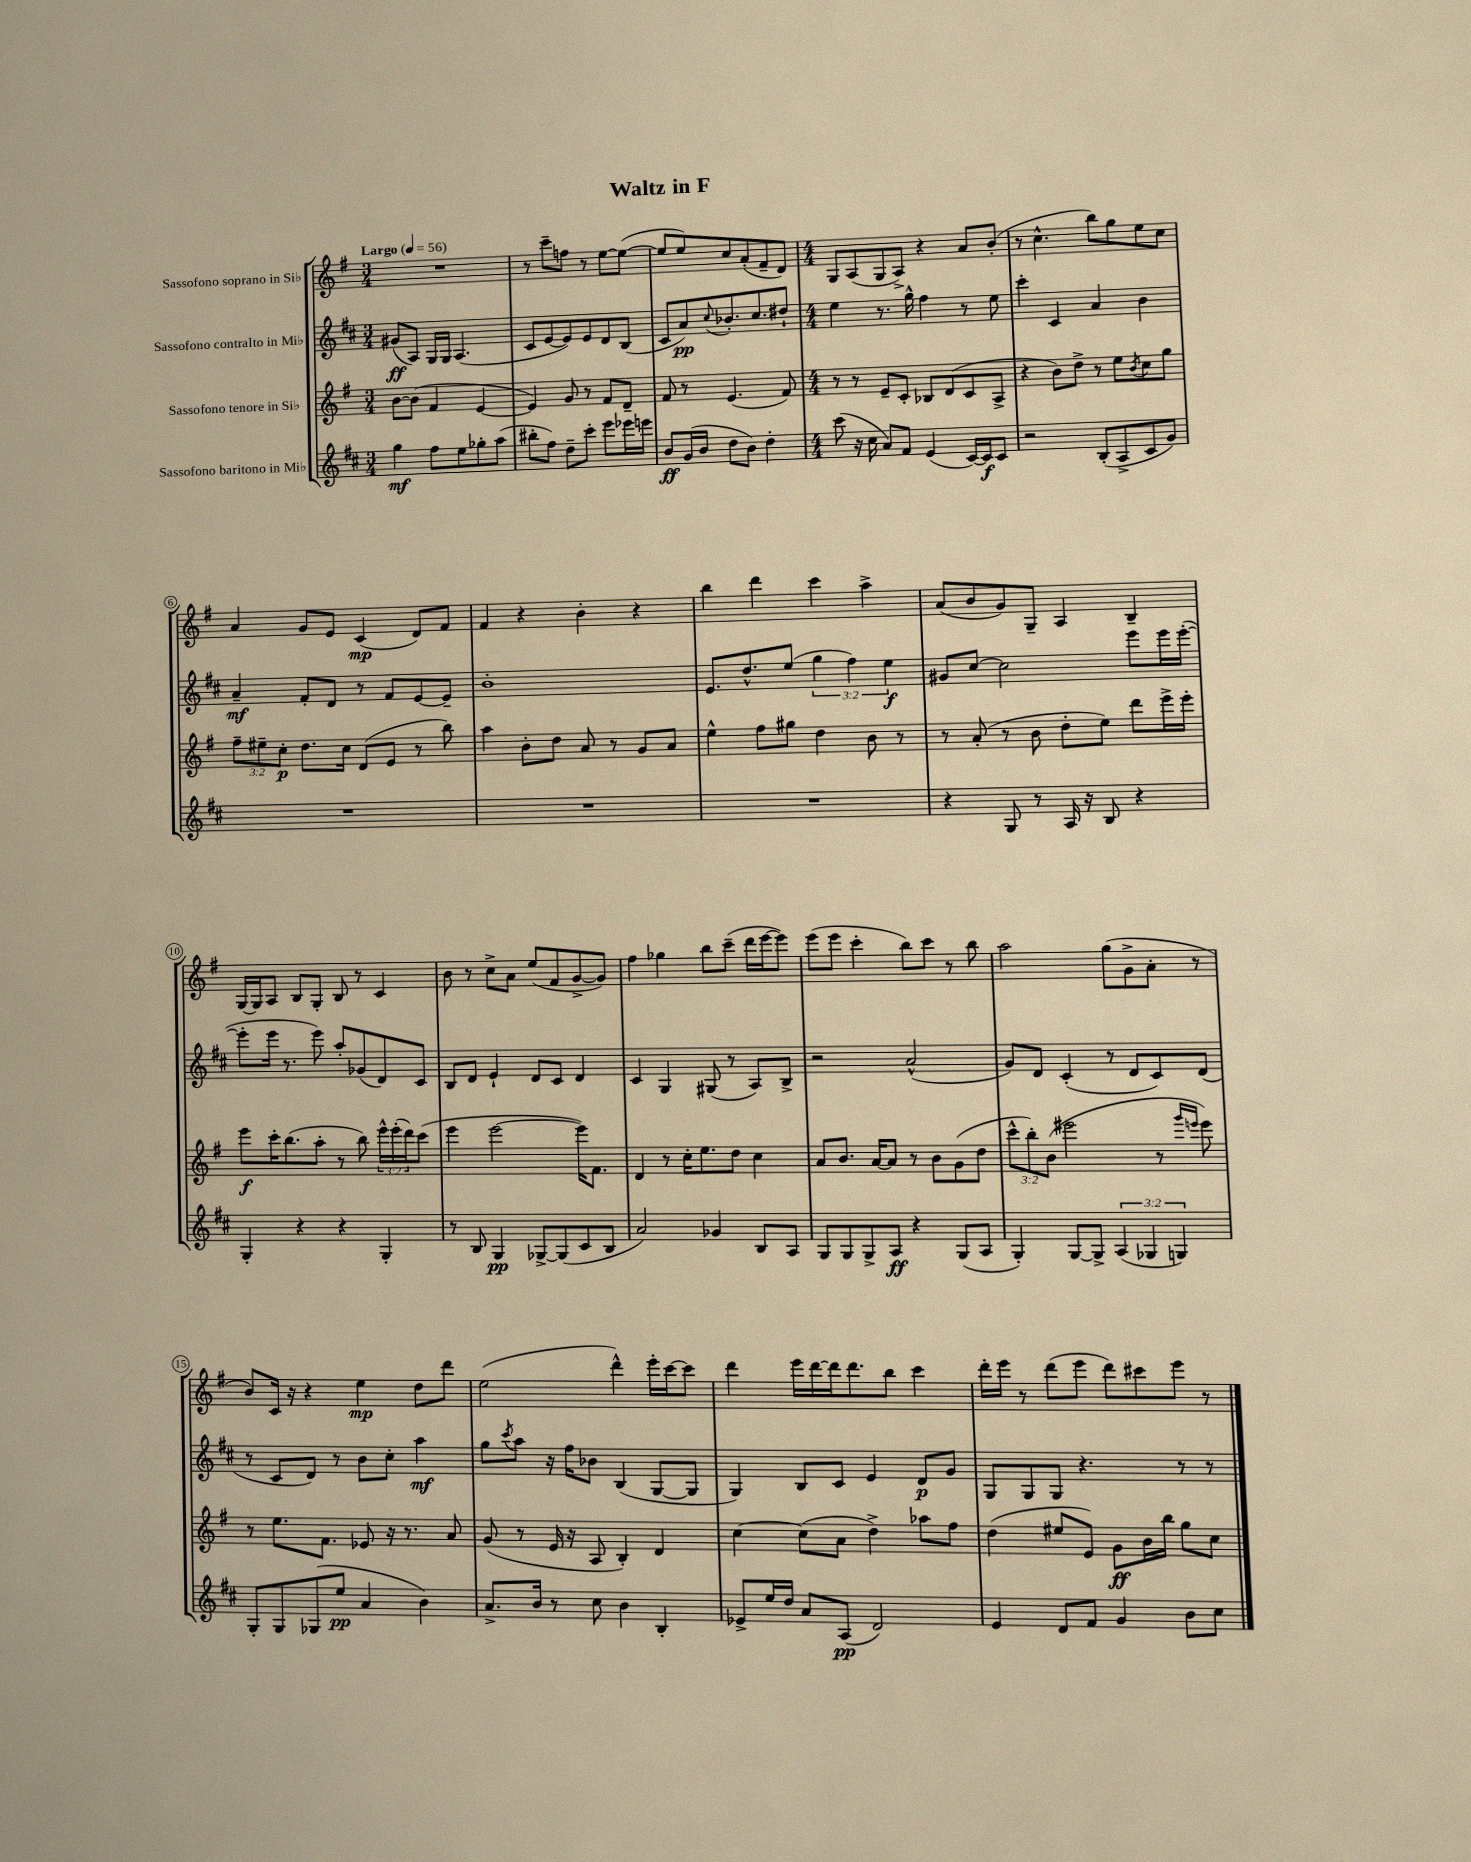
\header { title = "Waltz in F" }
<<
\new StaffGroup <<
\new Staff = "s0" \with { instrumentName = "Sassofono soprano in Sib" } {
    \clef treble \key g \major \numericTimeSignature \time 3/4 \tempo "Largo" 4 = 56
    R2. |
    r8 c'''8-- f''8 r8 e''8~ e''8~( |
    e''8 e''8) c''8 a'8-.( fis'8-- d'8) |
    \numericTimeSignature \time 4/4 g8 a8( g8 a8->) r4 a'8 b'8-.( |
    r8 c''4.-^ b''8) g''8 e''8 c''8 |
    a'4 g'8 e'8 c'4\mp( d'8) fis'8 |
    fis'4 r4 b'4-. r4 |
    b''4 d'''4 c'''4 a''4-> |
    a'8( b'8 g'8) g8-- a4 b4-- |
    g16~ g16 a8 b8 g8-. b8 r8 c'4 |
    b'8 r8 c''8-> a'8 e''8( fis'8 g'8~-> g'8) |
    fis''4 ges''4 b''8 c'''8--( d'''16 e'''16~ e'''8) |
    e'''8( e'''8 c'''4-. b''8) c'''8 r8 b''8 |
    a''2 g''8( g'8-> a'8-. r8 |
    b'8) c'16 r16 r4 e''4\mp d''8 d'''8 |
    e''2( d'''4-^) e'''16-. c'''16~ c'''8 |
    d'''4 e'''16 d'''16~ d'''16 d'''8. b''8 c'''4 |
    d'''16-. e'''16 r8 d'''8( e'''8 d'''8) cis'''8 e'''8 r8 \bar "|." |
}
\new Staff = "s1" \with { instrumentName = "Sassofono contralto in Mib" } {
    \clef treble \key d \major \numericTimeSignature \time 3/4 \override Staff.TupletNumber.text = #tuplet-number::calc-fraction-text
    gis'8\ff( a8) g16 g16 a4.( |
    cis'8 e'8~ e'8) e'8 d'8 b8( |
    cis'8 a'8\pp) \appoggiatura { cis''8 } bes'8.-. cis''8. dis''8-! |
    \numericTimeSignature \time 4/4 e''4 r8. g''16-^ fis''4 r8 e''8 |
    cis'''4-. cis'4 a'4 b'4 |
    a'4--\mf fis'8-. d'8 r8 fis'8 e'8~ e'8-- |
    b'1-. |
    e'8. d''8.-^ e''8( \tuplet 3/2 { g''4 fis''4) e''4\f } |
    gis'8 cis''8~ cis''2 e'''8 e'''16 e'''16~-.( |
    e'''8-. e'''16 r8. e'''8) a''8-. ges'8( d'8) cis'8 |
    b8 d'8 e'4-! d'8 cis'8 d'4 |
    cis'4 g4 gis8( r8 a8) b8-> |
    r2 a'2-^( |
    g'8) d'8 cis'4-.( r8 d'8 cis'8) d'8( |
    r8 cis'8 d'8) r8 b'8 cis''8-. a''4\mf |
    g''8 \acciaccatura { cis'''8 } a''8 r16 fis''16 bes'8 b4( g8~ g8 |
    g4) b8 cis'8 e'4 d'8\p g'8 |
    g8 g8 g8 r4. r8 r8 \bar "|." |
}
\new Staff = "s2" \with { instrumentName = "Sassofono tenore in Sib" } {
    \clef treble \key g \major \numericTimeSignature \time 3/4 \override Staff.TupletNumber.text = #tuplet-number::calc-fraction-text
    b'8~ b'8( fis'4 e'4~ |
    e'4) g'8 r8 fis'8 d'8-- |
    fis'8 r8 e'4.( fis'8) |
    \numericTimeSignature \time 4/4 r8 r8 e'8-- c'8-. bes8 d'8( c'8 a8-> |
    r4 b'8) d''8-> r8 e''8 \acciaccatura { b'8 } c''8 g''8 |
    \tuplet 3/2 { fis''8-- eis''8-- c''8-.\p } d''8. c''16 d'8( e'8 r8 b''8) |
    a''4 b'8-. d''8 a'8 r8 g'8 a'8 |
    e''4-^ fis''8 gis''8 d''4 b'8 r8 |
    r8 a'8-.( r8 b'8 d''8-. e''8) d'''8 e'''16-> e'''16-. |
    e'''8\f c'''16-. b''8.( a''8-. r8 b''8) \tuplet 3/2 { e'''16-^ e'''16-.( d'''16) } c'''8( |
    e'''4 e'''2~ e'''16) fis'8. |
    d'4 r8 c''16-. e''8. d''8 c''4 |
    a'8 b'8. a'16~ a'8 r8 b'8 g'8( d''8 |
    \tuplet 3/2 { c'''8-^ b''8-.) b'8( } eis'''2 r8 \grace { g'''16 e'''16 } e'''8) |
    r8 e''8. fis'8. ees'8 r16 r8. a'8 |
    g'8( r8 e'16 r16 a8 b4-.) d'4 |
    c''4~ c''8( a'8 d''4->) aes''8 fis''8 |
    d''4( eis''8 e'8) g'8\ff b'16 b''16 g''8 c''8 \bar "|." |
}
\new Staff = "s3" \with { instrumentName = "Sassofono baritono in Mib" } {
    \clef treble \key d \major \numericTimeSignature \time 3/4 \override Staff.TupletNumber.text = #tuplet-number::calc-fraction-text
    g''4\mf fis''8 e''8 ges''8-. a''8( |
    bis''8-. fis''8) d''8-- cis'''8-. e'''8 ees'''16 e'''16 |
    b'8\ff g'16( b'16 d''8 b'8) d''4-. |
    \numericTimeSignature \time 4/4 cis'''8( r16 cis''16 a'8) fis'8 e'4( cis'16~) cis'16\f cis'8 |
    r2 b8-.( a8-> cis'8 g'8) |
    R1 |
    R1 |
    R1 |
    r4 g8 r8 a16 r16 b8 r4 |
    g4-. r4 r4 g4-. |
    r8 b8 g4\pp ges8~-> ges8( cis'8 b8 |
    a'2) ges'4 b8 a8 |
    g8 g8 g8-> a8\ff r4 g8( a8 |
    g4-.) g8~ g8-> \tuplet 3/2 { a4( ges4 g4) } |
    g8-. g8 ges8( e''8\pp a'4 b'4) |
    a'8.-> b'16 r8 cis''8 b'4 b4-. |
    ees'8-> e''16 d''16 a'8 a8\pp( d'2) |
    e'4 d'8 fis'8 g'4 b'8 cis''8 \bar "|." |
}
>>
>>
\layout { \context { \Score \override BarNumber.stencil = #(make-stencil-circler 0.1 0.3 ly:text-interface::print) } }
